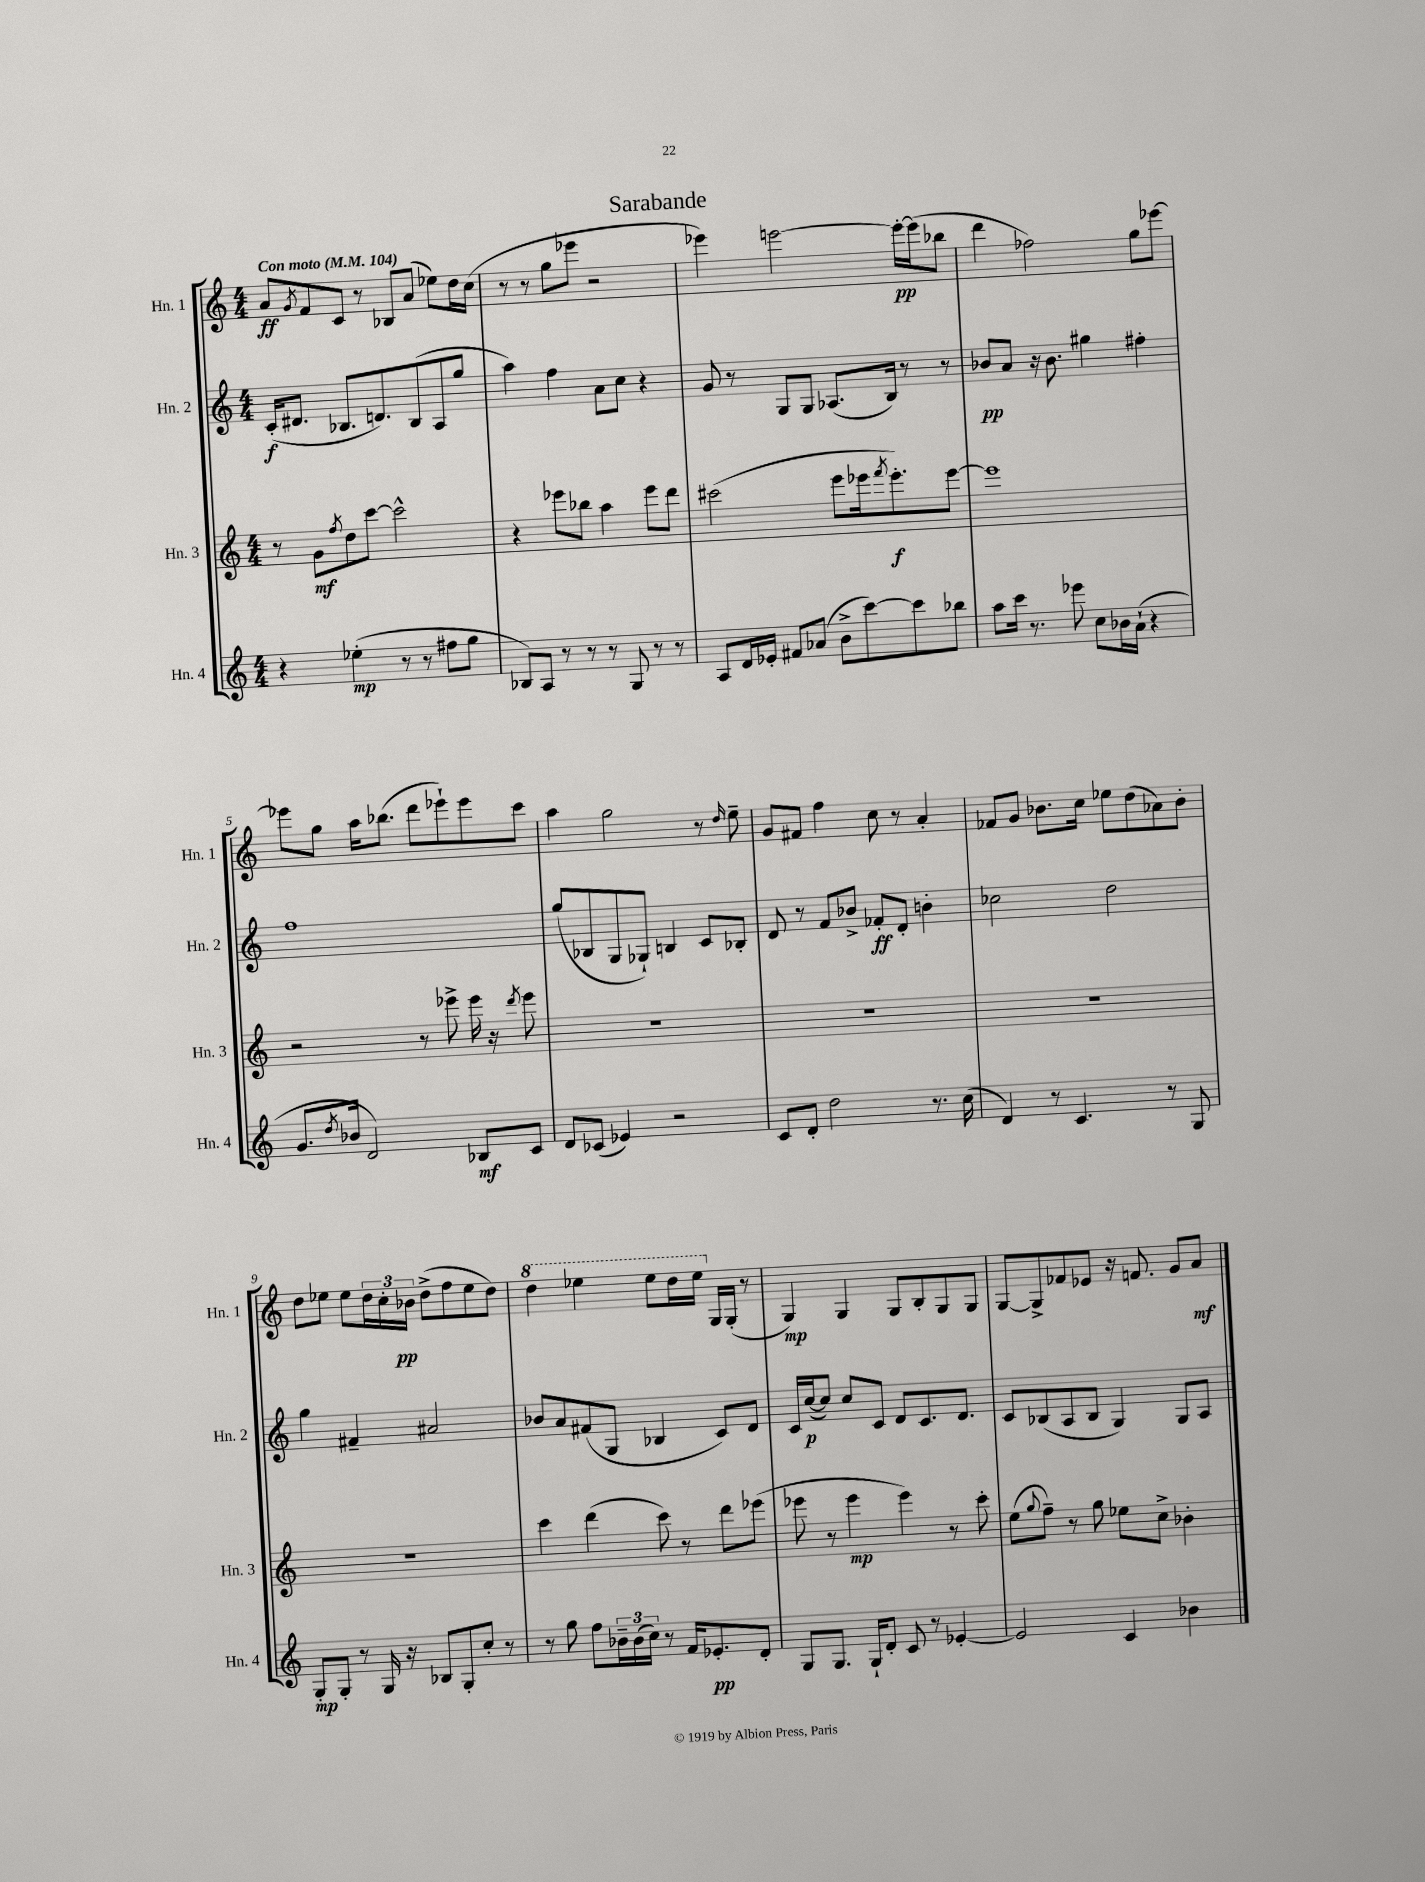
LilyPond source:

\header { title = "Sarabande" }
<<
\new StaffGroup <<
\new Staff = "s0" \with { instrumentName = "Hn. 1" shortInstrumentName = "Hn. 1" } {
    \clef treble \key c \major \numericTimeSignature \time 4/4 \tempo "Con moto" 4 = 104
    a'8\ff \acciaccatura { g'8 } f'8 c'8 r8 bes8 a'8( ees''8) d''16 c''16( |
    r8 r8 g''8 ees'''8 r2 |
    ees'''4) e'''2~ e'''16~-.\pp e'''16( bes''8 |
    d'''4 fes''2) g''8 ees'''8~ |
    ees'''8 g''8 a''16 bes''8.( d'''8 ees'''8-!) ees'''8 c'''8 |
    a''4 g''2 r8 \grace { d''16 } e''8-- |
    g'8 fis'8 f''4 c''8 r8 a'4-. |
    fes'8 g'8 bes'8. c''16 ees''8 d''8( aes'8) bes'8-. |
    d''8 ees''8 ees''8 \tuplet 3/2 { d''16 c''16-. bes'16\pp } d''8->( f''8 ees''8 d''8) |
    \ottava #1 d'''4 ees'''4 ees'''8 d'''16 ees'''16 \ottava #0 g16 g16-.( r8 |
    g4\mp) g4 g8 b8-. g8 g8 |
    g8~ g8-> fes'8 ees'8 r16 f'8. g'8 a'8\mf \bar "|." |
}
\new Staff = "s1" \with { instrumentName = "Hn. 2" shortInstrumentName = "Hn. 2" } {
    \clef treble \key c \major \numericTimeSignature \time 4/4
    c'16-.\f( dis'8. bes8. d'8.) bes8( a8 g''8 |
    a''4) f''4 a'8 c''8 r4 |
    g'8 r8 g8 g8 aes8.( b16) r8 r8 |
    bes'8\pp a'8 r16 bes'8. gis''4 fis''4-. |
    f''1 |
    g''8( bes8 g8 ges8-!) b4 c'8 bes8-. |
    d'8 r8 f'8 bes'8-> fes'8-.\ff d'8-. b'4-. |
    ces''2 d''2 |
    g''4 fis'4-- ais'2 |
    bes'8 a'8 fis'8( g8 bes4 c'8) d'8 |
    c'16 c''16~\p( c''8) c''8 c'8 d'8 c'8. d'8. |
    c'8 bes8( a8 bes8 g4) g8 a8 \bar "|." |
}
\new Staff = "s2" \with { instrumentName = "Hn. 3" shortInstrumentName = "Hn. 3" } {
    \clef treble \key c \major \numericTimeSignature \time 4/4
    r8 g'8\mf \acciaccatura { f''8 } d''8 c'''8~ c'''2-^ |
    r4 ees'''8 bes''8 a''4 ees'''8 d'''8 |
    cis'''2( e'''8 ees'''16 \acciaccatura { f'''8 } ees'''8.-.\f) ees'''8~ |
    ees'''1 |
    r2 r8 ees'''8-> ees'''16 r16 \acciaccatura { d'''8 } ees'''8 |
    R1 |
    R1 |
    R1 |
    R1 |
    c'''4 d'''4( c'''8) r8 d'''8 ees'''8( |
    ees'''8 r8 ees'''4\mp ees'''4) r8 c'''8-. |
    e''8( \appoggiatura { g''8 } f''8--) r8 g''8 ees''8 c''8-> bes'4-. \bar "|." |
}
\new Staff = "s3" \with { instrumentName = "Hn. 4" shortInstrumentName = "Hn. 4" } {
    \clef treble \key c \major \numericTimeSignature \time 4/4
    r4 ees''4-.\mp( r8 r8 fis''8 g''8 |
    bes8) a8 r8 r8 r8 g8 r8 r8 |
    a8 d'16 ees'16-. fis'8 aes'8( b'8-> c'''8~) c'''8 bes''8 |
    a''8 c'''16 r8. ees'''8 c''8 bes'16 a'16-!( r4 |
    g'8. \acciaccatura { d''8 } bes'16 d'2) bes8\mf c'8 |
    d'8 ces'8( ees'4) r2 |
    c'8 d'8-. d''2 r8. c''16( |
    d'4) r8 c'4. r8 g8 |
    g8-.\mp g8-. r8 g16 r16 bes8 g8-. c''8-. r8 |
    r8 g''8 f''8 \tuplet 3/2 { bes'16-- bes'16( c''16) } r8 f'16 ees'8.-.\pp d'8-. |
    g8 g8. g16-! d'8-. c'8 r8 ees'4~-. |
    ees'2 c'4 bes'4 \bar "|." |
}
>>
>>
